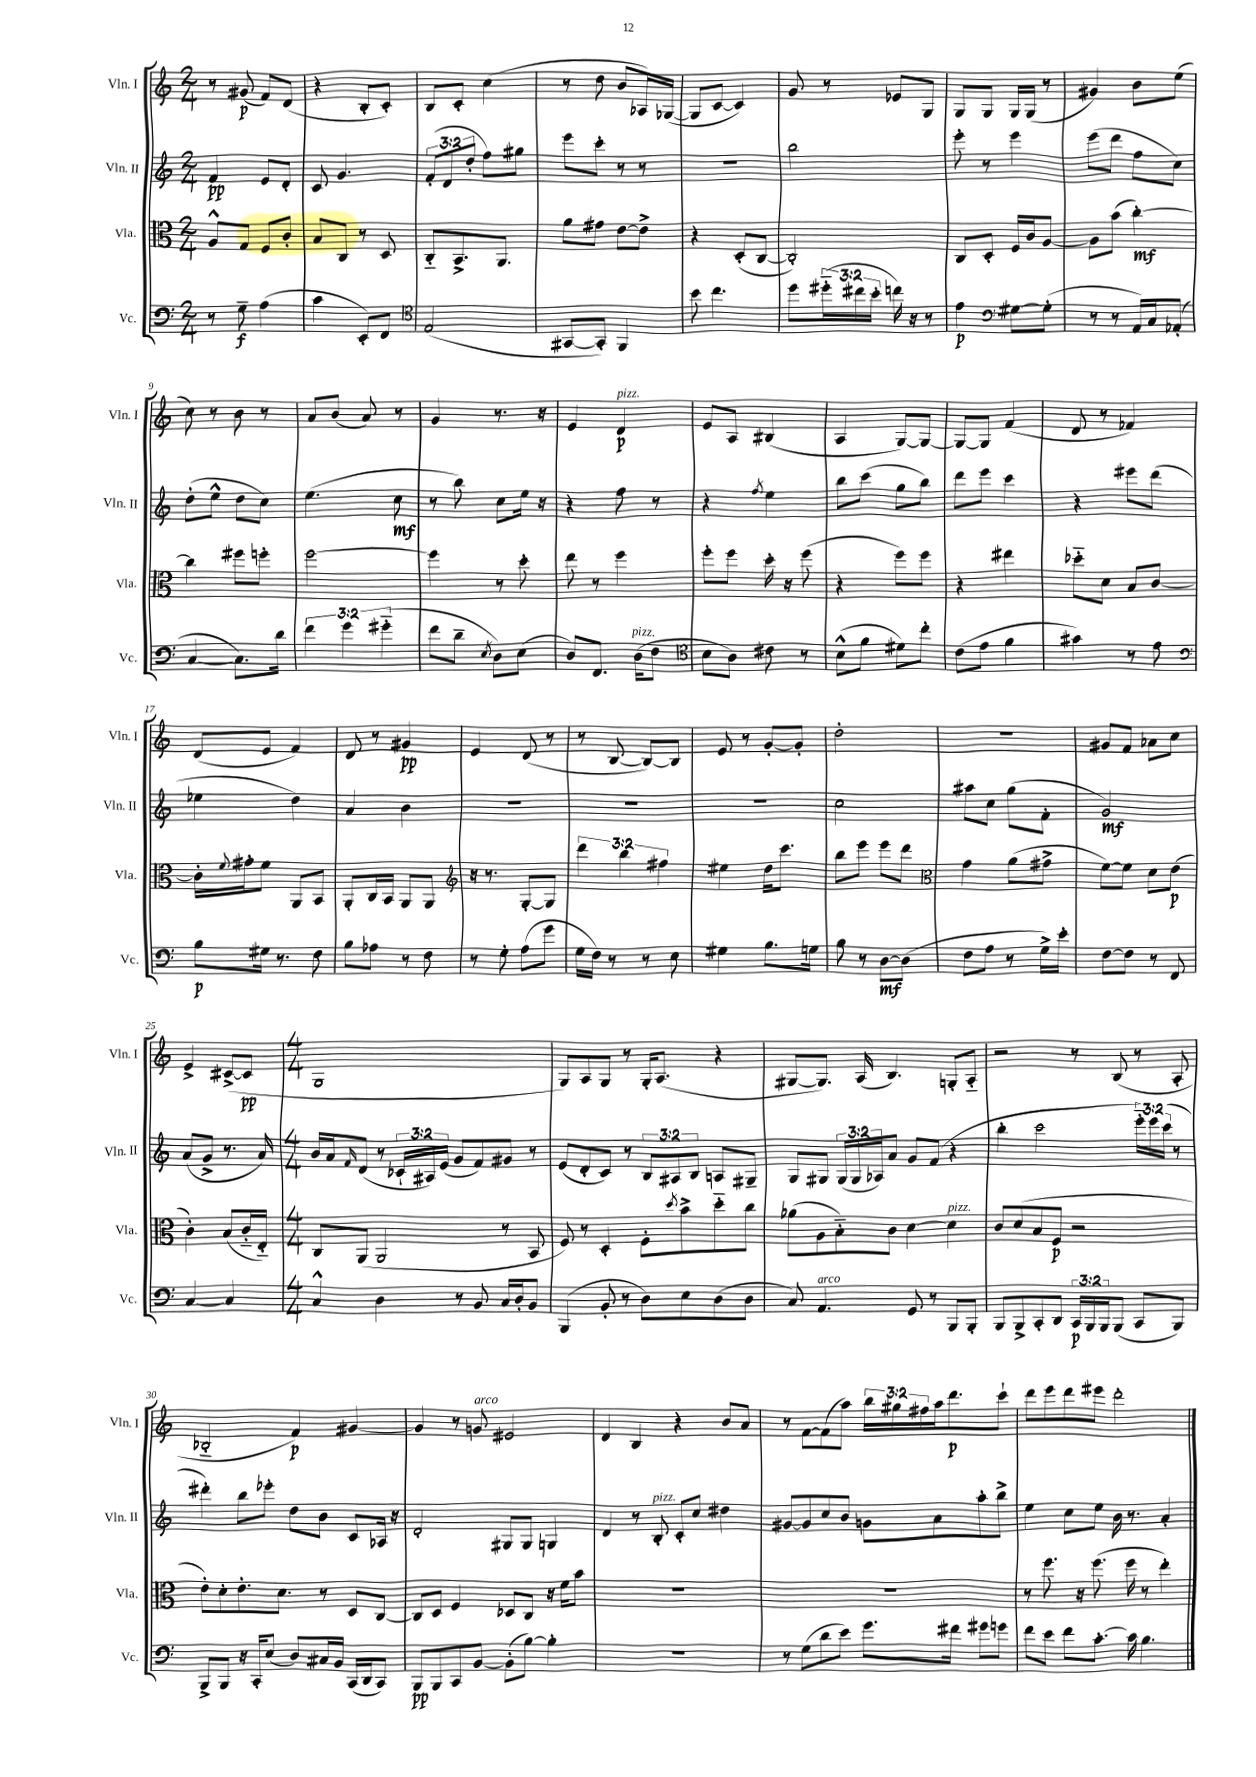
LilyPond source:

<<
\new StaffGroup <<
\new Staff = "s0" \with { instrumentName = "Vln. I" shortInstrumentName = "Vln. I" } {
    \clef treble \key c \major \numericTimeSignature \time 2/4 \override Staff.TupletNumber.text = #tuplet-number::calc-fraction-text
    r8 gis'8\p( f'8) d'8( |
    r4 b8-. c'8-.) |
    b8 c'8-. c''4( |
    r8 d''8 b'8 aes16) ges16~( |
    ges8 c'8~ c'4) |
    g'8 r8 ees'8 g8 |
    g8 g8 g16 g16( r8 |
    gis'4) b'8 e''8( |
    c''8) r8 b'8 r8 |
    a'8 b'8( a'8) r8 |
    g'4 r8. r16 |
    e'4 d'4\p^\markup { \italic "pizz." } |
    e'8 a8 bis4( |
    a4 g8~) g8~ |
    g8~ g8 f'4( |
    d'8 r8 fes'4) |
    d'8( e'8 f'4) |
    d'8 r8 gis'4\pp |
    e'4 d'8( r8 |
    r8 b8~ b8~) b8 |
    e'8 r8 g'8~-. g'8-. |
    d''2-. |
    r2 |
    gis'8 f'8 aes'8 c''8 |
    e'4-> cis'8~->( cis'8\pp |
    \numericTimeSignature \time 4/4 g1 |
    g8) a8 g8 r8 g16-. a8.( r4 |
    gis8~ gis8.) a16( b4.) g8-. a8-_ |
    r2 r8 b8( r8 a8-. |
    bes2-_ f'4\p) gis'4~ |
    gis'4 r8 g'8^\markup { \italic "arco" } eis'2 |
    d'4 b4 r4 b'8 a'8 |
    r8 f'8~ f'8( a''8) \tuplet 3/2 { b''16 gis''16 fis''16 } a''16 d'''8.\p c'''8-! |
    d'''8 e'''8 d'''8 eis'''8 d'''2-. \bar "|." |
}
\new Staff = "s1" \with { instrumentName = "Vln. II" shortInstrumentName = "Vln. II" } {
    \clef treble \key c \major \numericTimeSignature \time 2/4 \override Staff.TupletNumber.text = #tuplet-number::calc-fraction-text
    f'4\pp e'8 d'8-. |
    c'8 g'4. |
    \tuplet 3/2 { f'8-.( d'8 d''8-. } f''8) gis''8 |
    e'''8 c'''8-. r8 r8 |
    R2 |
    b''2 |
    e'''8-. r8 e'''4 |
    e'''8( d'''8 f''8 c''8) |
    d''8-.( e''8-^ d''8 c''8) |
    e''4.( c''8\mf |
    r8 b''8) c''8 e''16 r16 |
    r4 f''8 r8 |
    r4 \acciaccatura { f''8 } e''4 |
    b''8 c'''8( g''8 b''8) |
    d'''8 e'''8 c'''4 |
    r4 eis'''8 d'''8( |
    ees''4 d''4) |
    a'4 b'4 |
    R2 |
    R2 |
    R2 |
    c''2 |
    ais''8 c''8 g''8( f'8-. |
    g'2\mf) |
    a'8( g'8-> r8. a'16) |
    \numericTimeSignature \time 4/4 b'16 a'16 \grace { f'16 } d'8( r8 \tuplet 3/2 { ces'16-! ais16) e'16( } g'8 f'8) gis'8 r8 |
    e'8( d'8-. c'8) r8 \tuplet 3/2 { b8 ais8 b8 } a8 gis8-- |
    g8 gis8 \tuplet 3/2 { gis16( gis16 aes16) } a'8 g'8 f'8( r4 |
    b''4-. c'''2 \tuplet 3/2 { e'''16-_) e'''16 c'''16( } r8 |
    dis'''4-.) b''8 ees'''8-. d''8 b'8 c'8 aes16 r16 |
    d'2-. gis8 gis8 g4 |
    d'4 r8 b8-.^\markup { \italic "pizz." } c'8-. c''8 dis''4 |
    gis'8~ gis'8 c''8 b'8 g'8 a'8 a''8-. b''8-> |
    e''4 c''8 e''8 b'16 r8. a'4-. \bar "|." |
}
\new Staff = "s2" \with { instrumentName = "Vla." shortInstrumentName = "Vla." } {
    \clef alto \key c \major \numericTimeSignature \time 2/4 \override Staff.TupletNumber.text = #tuplet-number::calc-fraction-text
    a8-^ g8 f8 c'8-. |
    b8 c8 r8 d8 |
    c8-_ b,8.-> a,8. |
    a'8 gis'8 e'8~ e'8-> |
    r4 d8-.( c8~ |
    c2-.) |
    c8 d8-. f16 c'16 a8~ |
    a8 b'8( c''4~-.\mf) |
    c''4 fis''8 f''8-. |
    f''2~ |
    f''4 r8 d''8-. |
    e''8 r8 f''4 |
    f''8-. f''8 d''16-. r16 f''8( |
    r4 f''8) f''8 |
    r4 eis''4 |
    des''8-_ d'8 b8 c'8~ |
    c'16-. \appoggiatura { f'8 } gis'16-. f'8 a,8 b,8 |
    a,8-. c16 b,16 a,8 a,8 |
    \clef treble r16 r8. g8~-. g8 |
    \tuplet 3/2 { d'''4 b''4 fis''4 } |
    eis''4 d''16 c'''8. |
    b''8 e'''8 e'''8 d'''8 |
    \clef alto g'4 a'8( gis'8-> |
    f'8~) f'8 d'8 e'8\p( |
    c'4-.) b8( c'16-_ e16-_) |
    \numericTimeSignature \time 4/4 c8 a,8( a,2 r8 b,8 |
    f8) r8 d4-. f8-. \acciaccatura { d''8 } b'8-> d''8-_ c''8 |
    aes'8( a8 b8-_) c'8 d'4~ d'4^\markup { \italic "pizz." } |
    c'8 d'8( b8 f8\p r2 |
    e'8-.) d'8-. e'8.-. d'8. r8 d8 c8~ |
    c8 d8 f4 des8 c8 r16 f'16 b'8 |
    R1 |
    R1 |
    r8 f''8. r16 f''8.( f''16 r8 e''4-.) \bar "|." |
}
\new Staff = "s3" \with { instrumentName = "Vc." shortInstrumentName = "Vc." } {
    \clef bass \key c \major \numericTimeSignature \time 2/4 \override Staff.TupletNumber.text = #tuplet-number::calc-fraction-text
    r8 g8--\f a4( |
    c'4 e,8-.) f,8 |
    \clef tenor e2( |
    gis,8~ gis,8-.) f,4 |
    b'8 c''4. |
    d''8 \tuplet 3/2 { dis''16-_( cis''16 b'16-. } c''16) r16 r8 |
    e'4\p \clef bass gis8~ gis8-.( |
    r8 r8 a,16) c16 aes,8-.( |
    c4~ c8.) d'16 |
    \tuplet 3/2 { f'4 g'4 gis'4-_( } |
    f'8 d'8-- \acciaccatura { e8 } d8) e8( |
    d8) f,8. d16^\markup { \italic "pizz." }( f8 |
    \clef tenor b8 a8) cis'8 r8 |
    b8-^( f'8 dis'8) c''8-. |
    c'8( e'8 f'4 |
    gis'4) r8 e'8 |
    \clef bass b8\p gis16 r8. f8 |
    b8 aes8 r8 f8 |
    r8 g8-. a8( g'8 |
    g16 f16) r8 r8 e8 |
    gis4 b8. g16 |
    b8 r8 d8~\mf d8( |
    f8 a8 r8 g16->) e'16-. |
    f8~ f8 r8 f,8 |
    c4~ c4 |
    \numericTimeSignature \time 4/4 c4-^ d4 r8 b,8 c16 d16-. b,8 |
    b,,4( b,8-. r8 d8) e8 d8( d8 |
    c8) a,4.^\markup { \italic "arco" } g,8 r8 b,,8 b,,8-. |
    b,,8 b,,8-> c,8-. d,8 \tuplet 3/2 { c,16\p b,,16 b,,16 } b,,8( c,8 b,,8) |
    b,,8-> b,,8 r16 c,16-. e8( d8) cis16 b,16 c,16( d,16 c,8) |
    b,,8\pp b,,8 c,8 b,8~ b,8-.( b8~) b4-. |
    R1 |
    r8 g8( d'8 e'8) g'8. fis'16 gis'8 g'8 |
    f'8 e'8 f'8 c'8.~-. c'16 b4. \bar "|." |
}
>>
>>
